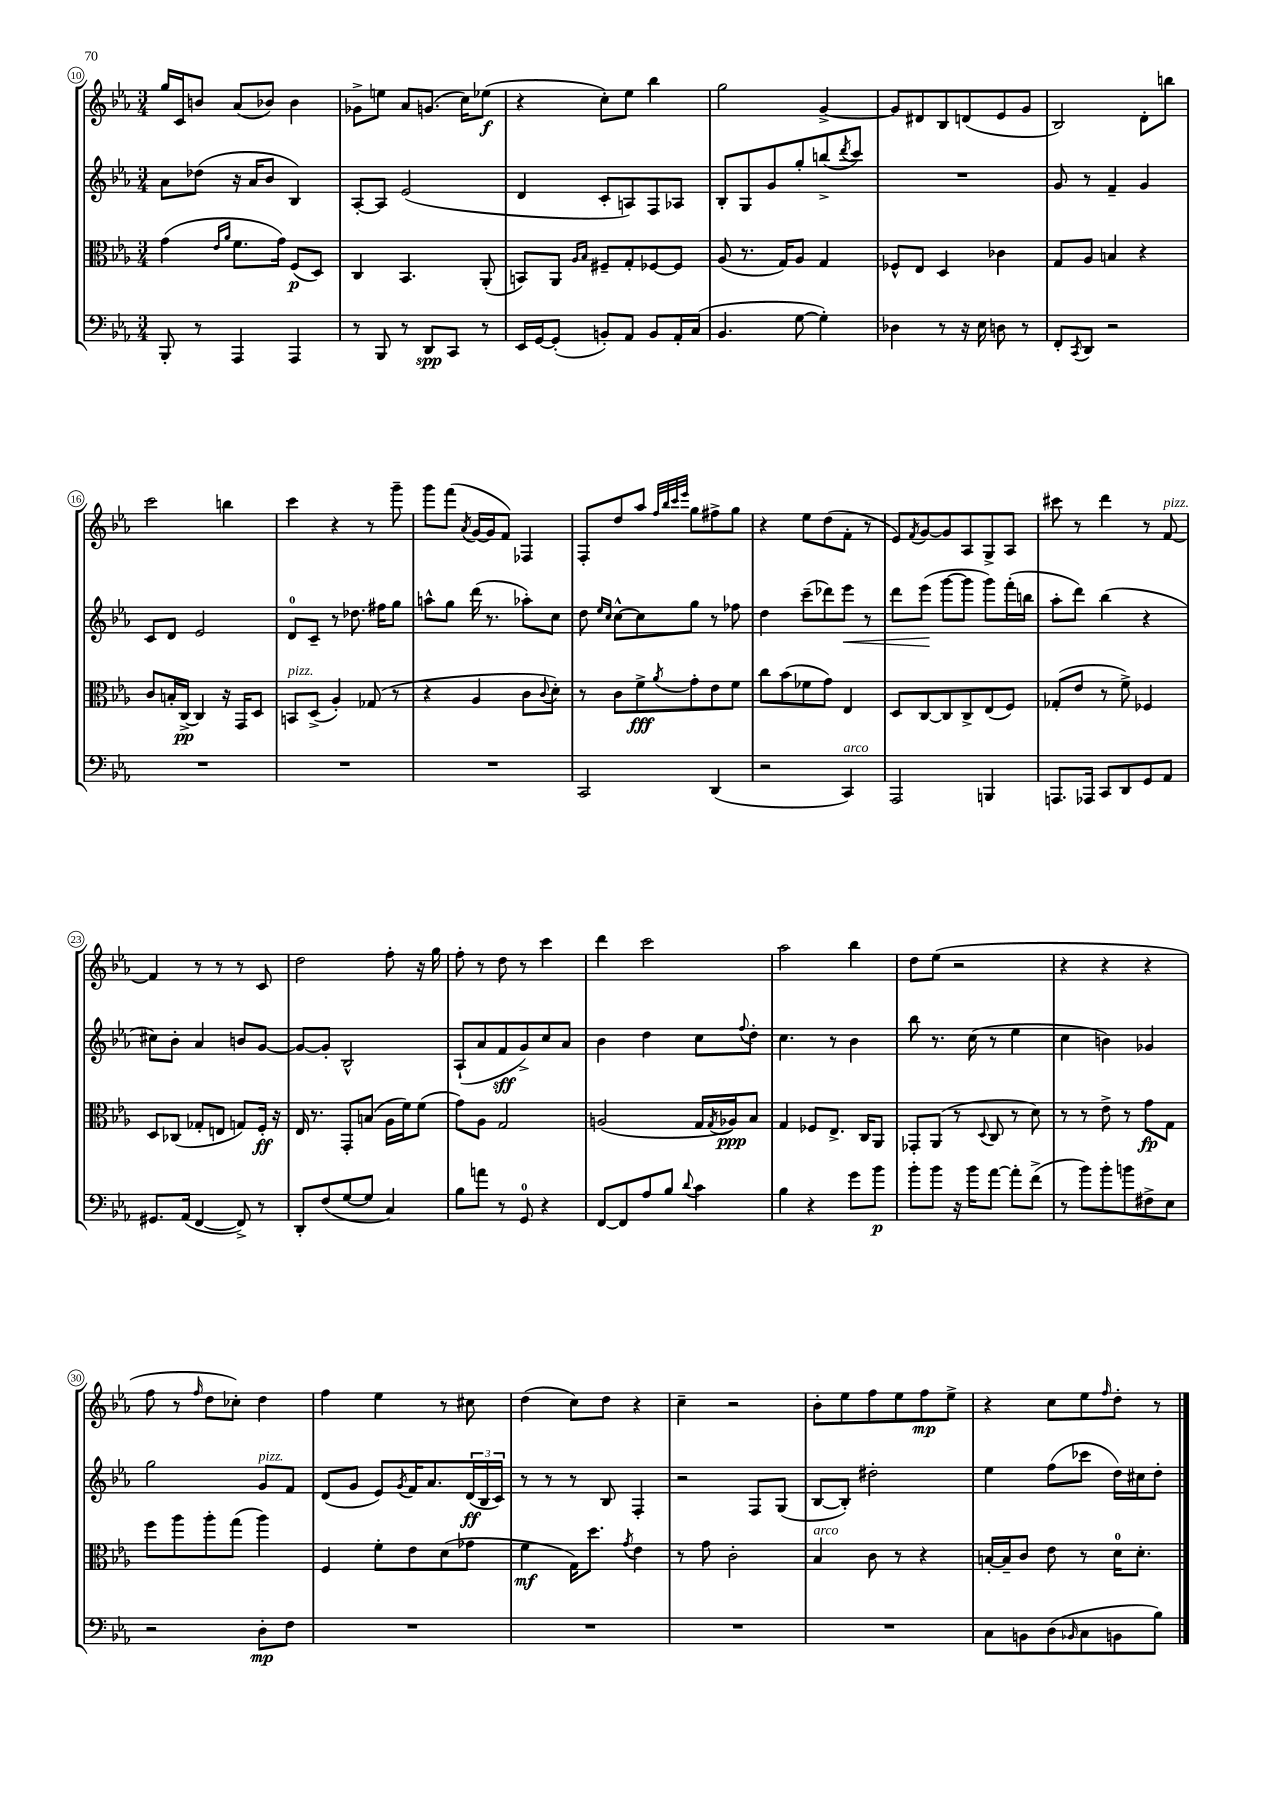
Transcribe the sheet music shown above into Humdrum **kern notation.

**kern	**kern	**kern	**kern
*staff4	*staff3	*staff2	*staff1
*clefF4	*clefC3	*clefG2	*clefG2
*k[b-e-a-]	*k[b-e-a-]	*k[b-e-a-]	*k[b-e-a-]
*M3/4	*M3/4	*M3/4	*M3/4
8BBB-'	(4g	8a-	16gg
.	.	.	16c
8r	.	(8dd-	8b
.	16qqe-	.	.
.	16qqa-	.	.
4AAA-	8.f	16r	(8a-
.	.	16a-	.
.	.	8b-	8b-)
.	16g)	.	.
4AAA-	(8F	4B-)	4b-
.	8D)	.	.
=	=	=	=
8r	4C	[8A-'	8g-^
8BBB-	.	8A-]	8ee
8r	4.BB-	(2e-	8a-
8DD	.	.	(8.g
8CC	.	.	.
.	.	.	16cc)
8r	(8AA-'	.	(8ee-
=	=	=	=
16EE-	8BB)	4d	4r
[16GG	.	.	.
(8GG']	8AA-	.	.
.	16qqA-	.	.
.	16qqB-	.	.
8BB')	8F#~	8c'	8cc')
8AA-	8G'	8A)	8ee-
8BB	[8F-	8F	4bb-
16AA-'	8F-]	8A-	.
(16C	.	.	.
=	=	=	=
4.BB-	(8A-	8B-'	2gg
.	8.r	8G	.
.	.	8g	.
.	16G)	.	.
[8G	8A-	8gg'	.
4G'])	4G	(8bb^	[4g^
.	.	8qddd	.
.	.	8ccc)	.
=	=	=	=
4D-	8F-^^	2.r	8g]
.	8E-	.	8d#
8r	4D	.	8B-
16r	.	.	(8d
16E-	.	.	.
8D	4c-	.	8e-
8r	.	.	8g
=	=	=	=
8FF'	8G	8g	2B-)
8qCC	.	.	.
8DD	8A-	8r	.
2r	4B	4f~	.
.	4r	4g	8d'
.	.	.	8bb
=	=	=	=
2.r	8c	8c	2ccc
.	16B'	8d	.
.	[16C^	.	.
.	4C]	2e-	.
.	16r	.	4bb
.	16GG	.	.
.	8D	.	.
=	=	=	=
2.r	8BB	8d	4ccc
.	(8D^	8c~	.
.	4A-')	8r	4r
.	.	8.dd-	.
.	(8G-	.	8r
.	.	16ff#	.
.	8r	8gg	8ggg~
=	=	=	=
2.r	4r	8aa^^	8ggg
.	.	8gg	(8fff
.	.	.	8qa-
.	4A-	(16ddd	[16g
.	.	8.r	16g]
.	.	.	8f)
.	8c	8aa-')	4F-
.	8qqc	.	.
.	8d')	8cc	.
=	=	=	=
2CC	8r	8dd	8F'
.	.	16qqee-	.
.	.	16qqcc	.
.	8c	[8cc^^	8dd
.	8f^	8cc]	8aa-
.	.	.	32qqff
.	.	.	32qqbb-
.	.	.	32qqccc
.	8qa-	.	32qqeee-
.	8g'	8gg	8gg
(4DD	8e-	8r	8ff#^
.	8f	8ff-	8gg
=	=	=	=
2r	8cc	4dd	4r
.	(8b-	.	.
.	8f-	(8ccc~	8ee-
.	8g)	8ddd-)	(8dd
4CC)	4E-	8eee-	8f'
.	.	8r	8r
=	=	=	=
2AAA-	8D	8ddd	8e-)
.	.	.	8qf
.	[8C	(8eee-	[8g
.	8C]	[8ggg	8g]
.	8C^	8ggg]	8A-
4BBB	(8E-	8ggg)	8G^
.	8F)	(16fff'	8A-
.	.	16bb	.
=	=	=	=
8.AAA	(8G-'	8aa-'	8ccc#
.	8e-	8ddd)	8r
16AAA-	.	.	.
8CC	8r	(4bb-	4ddd
8DD	8f^)	.	.
8GG	4F-	4r	8r
8AA-	.	.	[8f
=	=	=	=
8.GG#	8D	8cc#)	4f]
.	(8C-	8b-'	.
(16AA-	.	.	.
[4FF	8G-'	4a-	8r
.	8E	.	8r
8FF^])	8G)	8b	8r
8r	16F'	[8g	8c
.	16r	.	.
=	=	=	=
8DD'	16E-	8g_	2dd
.	8.r	.	.
(8F	.	8g']	.
[8G	8GG'	2B-^^	.
8G]	(8B	.	.
4C)	16A-	.	8ff'
.	16f)	.	.
.	(8f	.	16r
.	.	.	16gg
=	=	=	=
8B-	8g)	(8A-`	8ff'
8a	8A-	8a-	8r
8r	2G	8f	8dd
8GG	.	8g^)	8r
4r	.	8cc	4ccc
.	.	8a-	.
=	=	=	=
[8FF	(2A	4b-	4ddd
8FF]	.	.	.
8A-	.	4dd	2ccc
8B-	.	.	.
8qqd	.	.	.
4c	16G	8cc	.
.	8qG	.	.
.	16A-)	.	.
.	.	8qqff	.
.	8B-	8dd'	.
=	=	=	=
4B-	4G	4.cc	2aa-
4r	8F-	.	.
.	8.E-^	8r	.
8g	.	4b-	4bb-
.	16C	.	.
8b-	8AA-	.	.
=	=	=	=
8b-'	8GG-'	8bb-	8dd
8b-	(8AA-	8.r	(8ee-
16r	8r	.	2r
16b-	.	(16cc	.
.	8qqD	.	.
[8a-	8C	8r	.
8a-']	8r	4ee-	.
(8f^	8d)	.	.
=	=	=	=
8r	8r	4cc	4r
8b-)	8r	.	.
8b-'	8e-^	4b)	4r
8b	8r	.	.
8F#^	8g	4g-	4r
8E-	8G	.	.
=	=	=	=
2r	8ff	2gg	8ff
.	8aa-	.	8r
.	.	.	16qqff
.	8aa-'	.	8dd
.	(8gg	.	8cc-')
8D'	4aa-)	8g	4dd
8F	.	8f	.
=	=	=	=
2.r	4F	(8d	4ff
.	.	8g	.
.	8f'	8e-)	4ee-
.	.	8qg	.
.	8e-	16f	.
.	.	8.a-	.
.	(8d	.	8r
.	8g-	(24d	8cc#
.	.	24B-	.
.	.	24c)	.
=	=	=	=
2.r	4f	8r	(4dd
.	.	8r	.
.	16G)	8r	8cc)
.	8.dd	.	.
.	.	8B-	8dd
.	8qg	.	.
.	4e-	4F'	4r
=	=	=	=
2.r	8r	2r	4cc~
.	8g	.	.
.	2c'	.	2r
.	.	8F	.
.	.	(8G	.
=	=	=	=
2.r	4B-	[8B-	8b-'
.	.	8B-'])	8ee-
.	8c	2dd#'	8ff
.	8r	.	8ee-
.	4r	.	8ff
.	.	.	8ee-^
=	=	=	=
8C	[16B'	4ee-	4r
.	16B~]	.	.
8BB	8c	.	.
(8D	8e-	(8ff	8cc
16qqBB-	.	.	.
8C	8r	8ccc-	8ee-
.	.	.	16qqff
8BB	16d	16dd)	8dd'
.	8.d'	16cc#	.
8B-)	.	8dd'	8r
==	==	==	==
*-	*-	*-	*-
